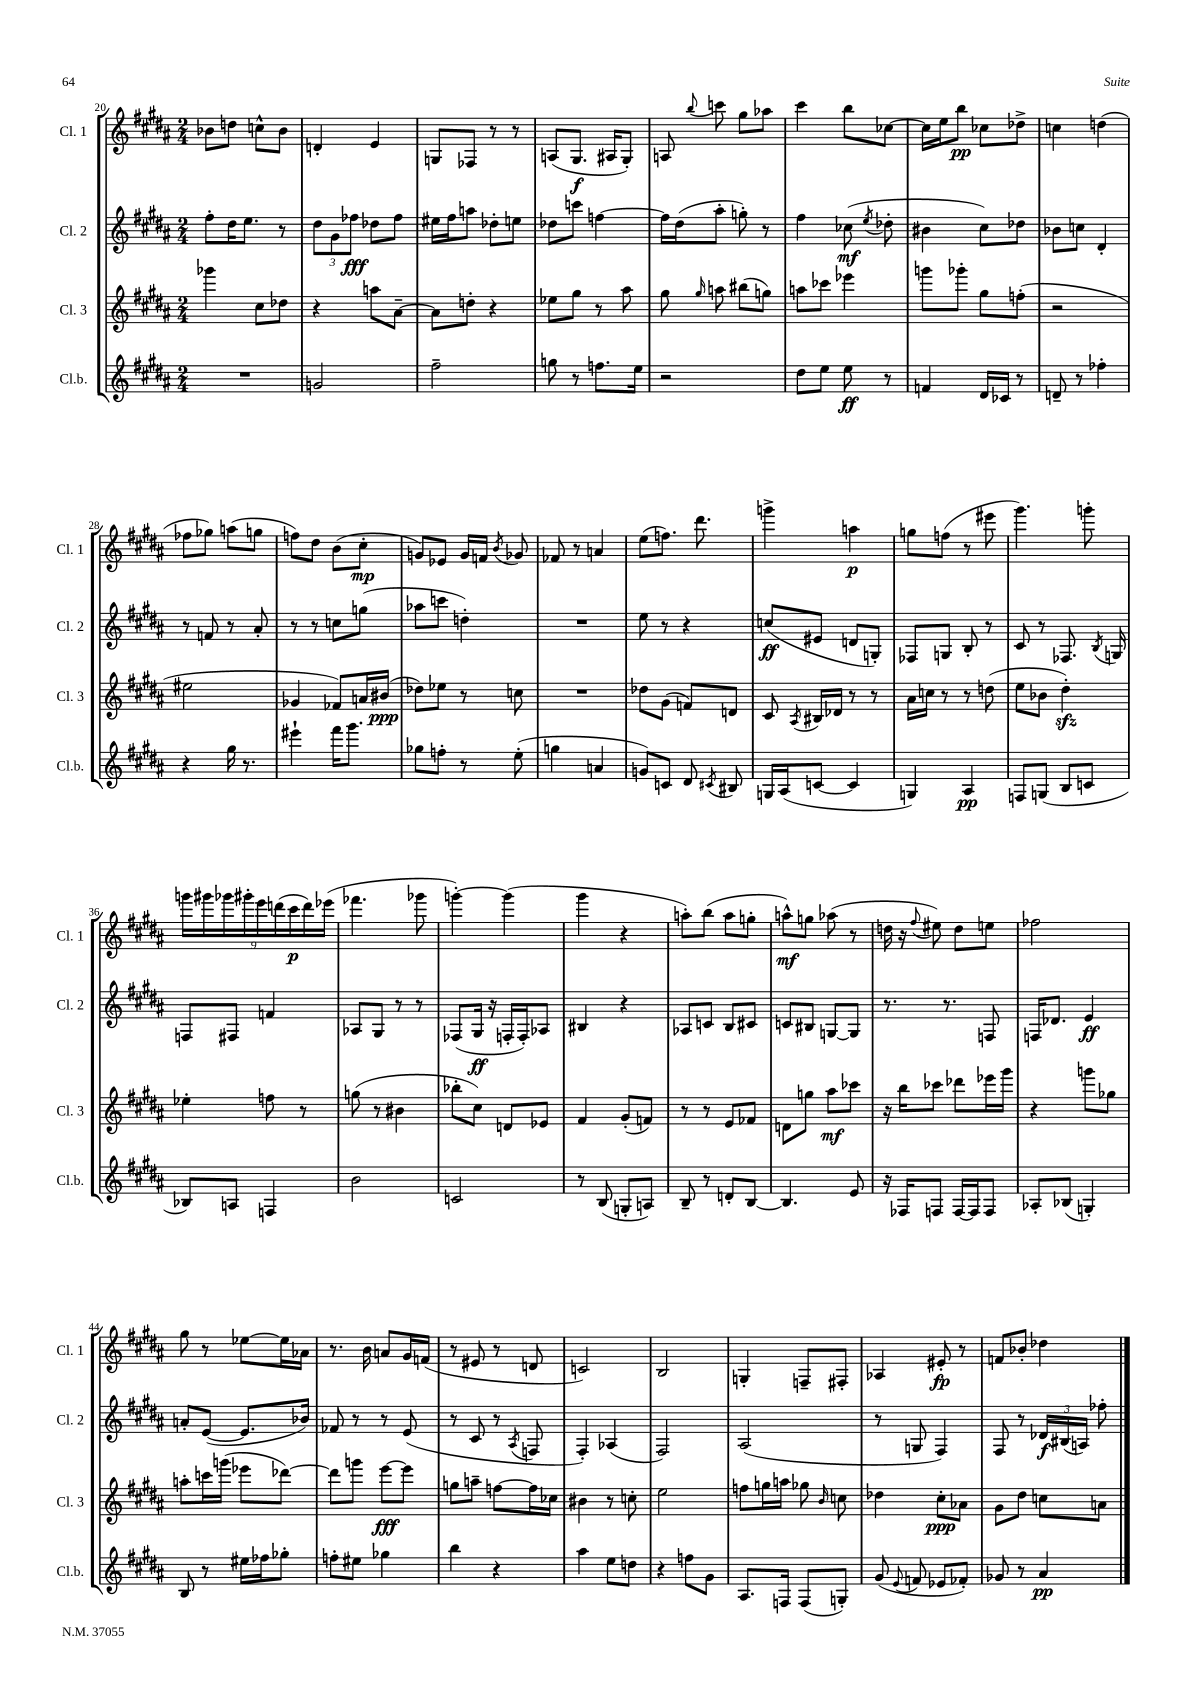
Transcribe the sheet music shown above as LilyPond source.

<<
\new StaffGroup <<
\new Staff = "s0" \with { instrumentName = "Cl. 1" shortInstrumentName = "Cl. 1" } {
    \clef treble \key b \major \numericTimeSignature \time 2/4
    \autoBeamOff bes'8[ d''8] c''8[-^ bes'8] |
    d'4-. e'4 |
    g8[ fes8] r8 r8 |
    a8[( gis8.]\f ais16[ gis8]-.) |
    a8 \appoggiatura { b''8 } c'''8 gis''8[ aes''8] |
    cis'''4 b''8[ ces''8]~ |
    ces''16[ e''16 b''8]\pp ces''8[ des''8]-> |
    c''4 d''4( |
    fes''8[ ges''8]) a''8[( g''8] |
    f''8[) dis''8] b'8[( cis''8]-.\mp |
    g'8[) ees'8] g'16[ f'16] \acciaccatura { b'8 } ges'8 |
    fes'8 r8 a'4 |
    e''8[( f''8.]) dis'''8. |
    g'''4-> a''4\p |
    g''8[ f''8]( r8 eis'''8 |
    gis'''4.) g'''8-. |
    \tuplet 9/8 { g'''16[ gis'''16 ges'''16 gis'''16-. e'''16 d'''16( cis'''16\p d'''16) ees'''16]( } |
    fes'''4. ges'''8 |
    g'''4~-.) g'''4( |
    gis'''4 r4 |
    a''8[-.) b''8]( a''8[ g''8]-. |
    a''8[-^\mf) g''8] aes''8( r8 |
    d''16 r16 \appoggiatura { fis''8 } eis''8) d''8[ e''8] |
    fes''2 |
    gis''8 r8 ees''8[~ ees''16 aes'16] |
    r8. b'16 a'8[ gis'16 f'16]( |
    r8 eis'8 r8 d'8 |
    c'2) |
    b2 |
    g4-. f8[-- fis8]-. |
    aes4 eis'8-.\fp r8 |
    f'8[ bes'8]-. des''4 \bar "|." |
}
\new Staff = "s1" \with { instrumentName = "Cl. 2" shortInstrumentName = "Cl. 2" } {
    \clef treble \key b \major \numericTimeSignature \time 2/4
    \autoBeamOff fis''8[-. dis''16 e''8.] r8 |
    \tuplet 3/2 { dis''8[ gis'8 fes''8]\fff } des''8[ fes''8] |
    eis''16[ fis''16 a''8] des''8[-. e''8] |
    des''8[ c'''8] f''4~ |
    f''16[ dis''16( ais''8]-. g''8-.) r8 |
    fis''4 ces''8\mf( \acciaccatura { e''8 } des''8-. |
    bis'4 cis''8[) des''8] |
    bes'8[ c''8] dis'4-. |
    r8 f'8 r8 ais'8-. |
    r8 r8 c''8[ g''8]( |
    aes''8[ c'''8] d''4-.) |
    R2 |
    e''8 r8 r4 |
    c''8[\ff( eis'8] d'8[ g8]-.) |
    fes8[ g8] b8-. r8 |
    cis'8 r8 fes8. \acciaccatura { b8 } g16 |
    f8[ fis8] f'4 |
    aes8[ gis8] r8 r8 |
    fes8[( gis16]\ff r16 f16[-. f16-.) aes8] |
    bis4 r4 |
    aes8[ c'8] b8[ cis'8] |
    c'8[ bis8] g8[~ g8] |
    r8. r8. f8 |
    f16[ des'8.] e'4\ff |
    a'8[-. e'8]~( e'8.[ bes'16]) |
    fes'8 r8 r8 e'8( |
    r8 cis'8 r8 \acciaccatura { ais8 } f8 |
    fis4-.) aes4( |
    fis2) |
    ais2( |
    r8 g8 fis4) |
    fis8 r8 \tuplet 3/2 { des'16[\f bis16( a16]) } fes''8-. \bar "|." |
}
\new Staff = "s2" \with { instrumentName = "Cl. 3" shortInstrumentName = "Cl. 3" } {
    \clef treble \key b \major \numericTimeSignature \time 2/4
    \autoBeamOff ges'''4 cis''8[ des''8] |
    r4 a''8[ ais'8]~-- |
    ais'8[ d''8]-. r4 |
    ees''8[ gis''8] r8 ais''8 |
    gis''8 \grace { gis''16 } a''8 bis''8[( g''8]) |
    a''8[ ces'''8] ees'''4 |
    g'''8[ ges'''8]-. gis''8[ f''8]-.( |
    r2 |
    eis''2 |
    ges'4 fes'8[) a'16 bis'16]\ppp( |
    des''8[) ees''8] r8 c''8 |
    R2 |
    des''8[ gis'8]( f'8[) d'8] |
    cis'8 \acciaccatura { ais8 } bis16[ des'16] r8 r8 |
    ais'16[ c''16] r8 r8 d''8( |
    e''8[ bes'8] dis''4-.\sfz) |
    ees''4-. f''8 r8 |
    g''8( r8 bis'4 |
    bes''8[-. cis''8]) d'8[ ees'8] |
    fis'4 gis'8[-.( f'8]) |
    r8 r8 e'8[ fes'8] |
    d'8[ g''8] ais''8[\mf ces'''8] |
    r16 b''16[ ces'''8] des'''8[ ees'''16 gis'''16] |
    r4 g'''8[ ges''8] |
    a''8[-. c'''16 g'''16]( ees'''8[ des'''8]~) |
    des'''8[ g'''8] e'''8[~\fff e'''8] |
    g''8[ a''8]-- f''8[~ f''16 ces''16] |
    bis'4 r8 c''8-. |
    e''2 |
    f''8[ g''16 a''16] ges''8 \grace { b'16 } c''8 |
    des''4 cis''8[-.\ppp aes'8] |
    gis'8[ dis''8] c''8[ a'8] \bar "|." |
}
\new Staff = "s3" \with { instrumentName = "Cl.b." shortInstrumentName = "Cl.b." } {
    \clef treble \key b \major \numericTimeSignature \time 2/4
    \autoBeamOff R2 |
    g'2 |
    fis''2-- |
    g''8 r8 f''8.[ e''16] |
    r2 |
    dis''8[ e''8] e''8\ff r8 |
    f'4 dis'16[ ces'16] r8 |
    d'8-- r8 fes''4-. |
    r4 gis''16 r8. |
    eis'''4-! fis'''16[ gis'''8.] |
    ges''8[ f''8]-. r8 e''8-.( |
    g''4 a'4 |
    g'8[) c'8] dis'8 \acciaccatura { cis'8 } bis8 |
    g16[ ais16( c'8]~ c'4 |
    g4) ais4\pp |
    f8[ g8]( b8[ c'8] |
    bes8[) a8] f4 |
    b'2 |
    c'2 |
    r8 b8( g8[-. a8]) |
    b8-- r8 d'8[-. b8]~ |
    b4. e'8 |
    r16 fes16[ f8] f16[~ f16 f8] |
    aes8[-. bes8]( g4-.) |
    b8 r8 eis''16[ fes''16 ges''8]-. |
    f''8[-. eis''8] ges''4 |
    b''4 r4 |
    ais''4 e''8[ d''8] |
    r4 f''8[ gis'8] |
    ais8.[ f16] f8[( g8]-.) |
    gis'8( \appoggiatura { e'8 } f'8 ees'8[ fes'8]-.) |
    ges'8 r8 ais'4\pp \bar "|." |
}
>>
>>
\layout { \context { \Score currentBarNumber = #20 } }
